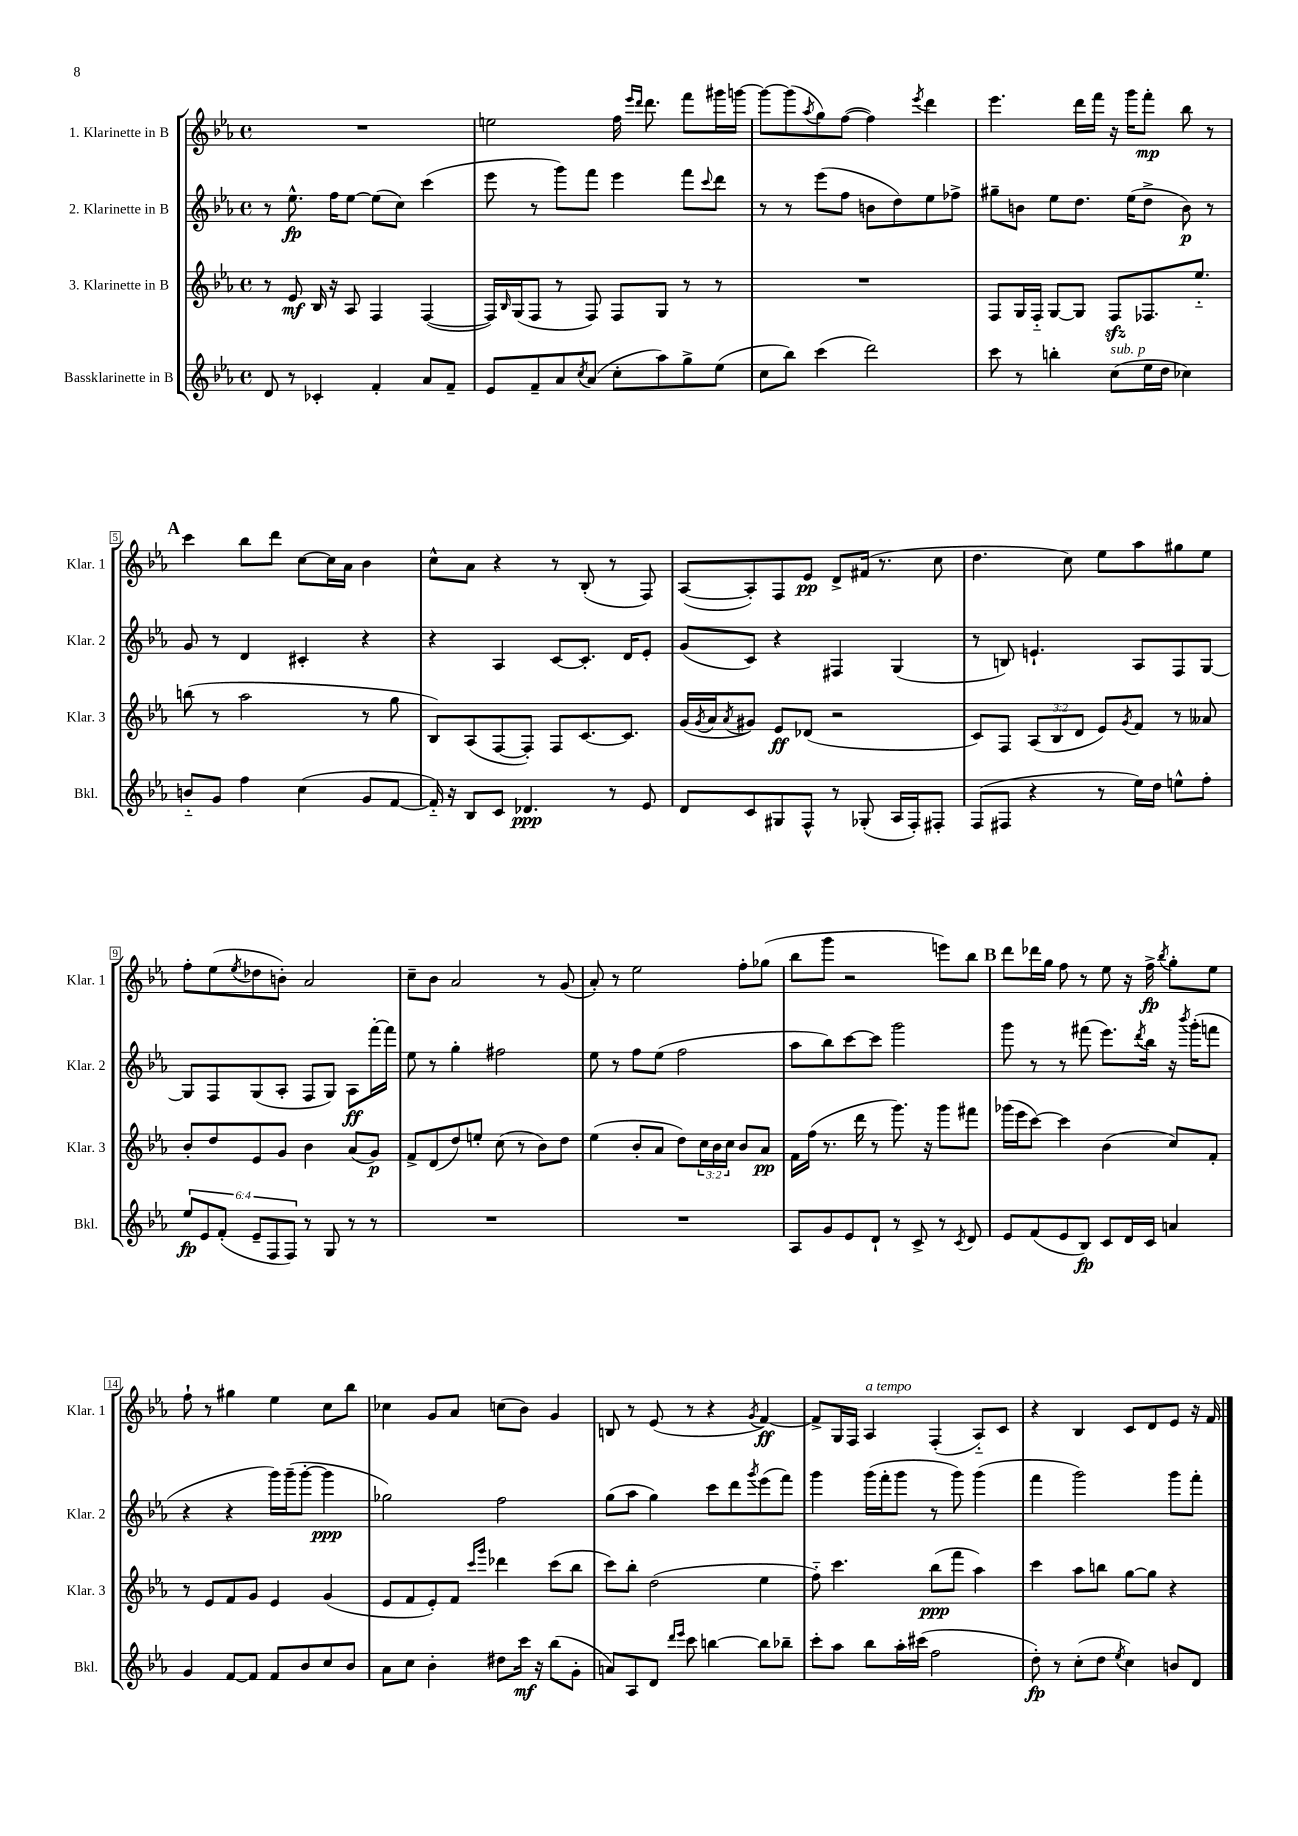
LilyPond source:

<<
\new StaffGroup <<
\new Staff = "s0" \with { instrumentName = "1. Klarinette in B" shortInstrumentName = "Klar. 1" } {
    \clef treble \key ees \major \defaultTimeSignature \time 4/4
    R1 |
    e''2 f''16 \grace { ees'''16 d'''16 } d'''8. f'''8 gis'''16 g'''16~ |
    g'''8~ g'''8( \acciaccatura { aes''8 } g''8) f''8~( f''4) \acciaccatura { ees'''8 } d'''4 |
    ees'''4. d'''16 f'''16 r16 g'''16 f'''8-.\mp bes''8 r8 |
    \mark \markup { \bold "A" } c'''4 bes''8 d'''8 c''8~ c''16 aes'16 bes'4 |
    c''8-^ aes'8 r4 r8 bes8-.( r8 f8) |
    aes8~( aes8-.) f8 ees'8\pp d'8-> fis'16( r8. c''8 |
    d''4. c''8) ees''8 aes''8 gis''8 ees''8 |
    f''8-. ees''8( \acciaccatura { ees''8 } des''8 b'8-.) aes'2 |
    c''8-- bes'8 aes'2 r8 g'8( |
    aes'8-.) r8 ees''2 f''8-. ges''8( |
    bes''8 g'''8 r2 e'''8) bes''8 |
    \mark \markup { \bold "B" } d'''8 des'''16 g''16 f''8 r8 ees''8 r16 f''16->\fp \acciaccatura { bes''8 } g''8-. ees''8 |
    f''8-! r8 gis''4 ees''4 c''8 bes''8 |
    ces''4 g'8 aes'8 c''8( bes'8) g'4 |
    b8 r8 ees'8( r8 r4 \acciaccatura { g'8 } f'4~\ff) |
    f'8-> g16 f16 aes4^\markup { \italic "a tempo" } f4-.( aes8-_) c'8 |
    r4 bes4 c'8 d'8 ees'8 r16 f'16 \bar "|." |
}
\new Staff = "s1" \with { instrumentName = "2. Klarinette in B" shortInstrumentName = "Klar. 2" } {
    \clef treble \key ees \major \defaultTimeSignature \time 4/4
    r8 ees''8.-^\fp f''16 ees''8~ ees''8( c''8) c'''4( |
    ees'''8 r8 g'''8) f'''8 ees'''4 f'''8 \appoggiatura { c'''8 } d'''8 |
    r8 r8 ees'''8( f''8 b'8 d''8) ees''8 fes''8-> |
    gis''8-- b'8 ees''8 d''8. ees''16( d''8-> b'8\p) r8 |
    \mark \markup { \bold "A" } g'8 r8 d'4 cis'4-. r4 |
    r4 aes4 c'8~ c'8.-. d'16 ees'8-. |
    g'8( c'8) r4 fis4 g4( |
    r8 b8) e'4.-! aes8 f8 g8~ |
    g8 f8 g8( aes8-. f8 g8) aes8\ff f'''16~-. f'''16 |
    ees''8 r8 g''4-. fis''2 |
    ees''8 r8 f''8 ees''8( f''2 |
    aes''8 bes''8) c'''8~ c'''8 g'''2 |
    \mark \markup { \bold "B" } g'''8 r8 r8 fis'''8( ees'''8.) \acciaccatura { d'''8 } bes''16 r16 \acciaccatura { bes'''8 } g'''16-.( f'''8 |
    r4 r4 g'''16) g'''16--( g'''8~-. g'''4\ppp |
    ges''2) f''2 |
    g''8( aes''8 g''4) c'''8 d'''8 \acciaccatura { g'''8 } ees'''8( f'''8) |
    g'''4 g'''16( f'''16-. g'''8 r8 g'''8) g'''4( |
    f'''4 g'''2) g'''8 f'''8-. \bar "|." |
}
\new Staff = "s2" \with { instrumentName = "3. Klarinette in B" shortInstrumentName = "Klar. 3" } {
    \clef treble \key ees \major \defaultTimeSignature \time 4/4 \override Staff.TupletNumber.text = #tuplet-number::calc-fraction-text
    r8 ees'8\mf bes16 r16 aes8 f4 f4~( |
    f16) \grace { bes16 } g16( f8 r8 f8) f8 g8 r8 r8 |
    R1 |
    f8 g16 f16-_ g8~ g8 f8\sfz fes8. ees''8.-_ |
    \mark \markup { \bold "A" } b''8( r8 aes''2 r8 g''8 |
    bes8) aes8( f8~ f8-.) f8 c'8.~ c'8. |
    g'16( \acciaccatura { g'8 } aes'16 \acciaccatura { aes'8 } gis'8) ees'8\ff des'8( r2 |
    c'8) f8 \tuplet 3/2 { aes8( bes8 d'8 } ees'8) \acciaccatura { g'8 } f'8 r8 aeses'8 |
    bes'8-. d''8 ees'8 g'8 bes'4 aes'8( g'8\p) |
    f'8-> d'8( d''8) e''8-. c''8( r8 bes'8) d''8 |
    ees''4( bes'8-. aes'8 d''8) \tuplet 3/2 { c''16 bes'16 c''16 } bes'8 aes'8\pp |
    f'16 f''16( r8. d'''16 r8 g'''8.) r16 g'''8 fis'''8 |
    \mark \markup { \bold "B" } ges'''16( ees'''16 c'''8~) c'''4 bes'4( c''8) f'8-. |
    r8 ees'8 f'8 g'8 ees'4 g'4( |
    ees'8 f'8 ees'8-.) f'8 \grace { c'''16 g'''16 } des'''4 c'''8( bes''8 |
    c'''8) bes''8-. d''2( ees''4 |
    f''8-_) c'''4. bes''8\ppp( f'''8 aes''4) |
    c'''4 aes''8 b''8 g''8~ g''8 r4 \bar "|." |
}
\new Staff = "s3" \with { instrumentName = "Bassklarinette in B" shortInstrumentName = "Bkl." } {
    \clef treble \key ees \major \defaultTimeSignature \time 4/4 \override Staff.TupletNumber.text = #tuplet-number::calc-fraction-text
    d'8 r8 ces'4-. f'4-. aes'8 f'8-- |
    ees'8 f'8-- aes'8 \acciaccatura { c''8 } aes'8( c''8-. aes''8) g''8-> ees''8( |
    c''8 bes''8) c'''4( d'''2) |
    c'''8 r8 b''4-. c''8^\markup { \italic "sub. p" }( ees''16 d''16 ces''4) |
    \mark \markup { \bold "A" } b'8-_ g'8 f''4 c''4( g'8 f'8~ |
    f'16-_) r16 bes8 c'8 des'4.\ppp r8 ees'8 |
    d'8 c'8 gis8 f8-^ r8 ges8-.( aes16 f16-.) fis8-. |
    f8( fis8 r4 r8 ees''16) d''16 e''8-^ f''8-. |
    \tuplet 6/4 { ees''8\fp ees'8 f'8-.( ees'8-- f8 f8) } r8 g8 r8 r8 |
    R1 |
    R1 |
    aes8 g'8 ees'8 d'8-! r8 c'8-> r8 \acciaccatura { c'8 } d'8 |
    \mark \markup { \bold "B" } ees'8 f'8( ees'8 bes8\fp) c'8 d'16 c'16 a'4 |
    g'4 f'8~ f'8 f'8 bes'8 c''8 bes'8 |
    aes'8 c''8 bes'4-. dis''8 c'''16\mf r16 bes''8( g'8-. |
    a'8) aes8 d'8 \grace { d'''16 ees'''16 } c'''8 b''4~ b''8 bes''8-- |
    c'''8-. aes''8 bes''8 aes''16-. cis'''16( f''2 |
    d''8-.\fp) r8 c''8-.( d''8 \acciaccatura { ees''8 } c''4) b'8 d'8 \bar "|." |
}
>>
>>
\layout { \context { \Score \override BarNumber.stencil = #(make-stencil-boxer 0.1 0.3 ly:text-interface::print) } }
